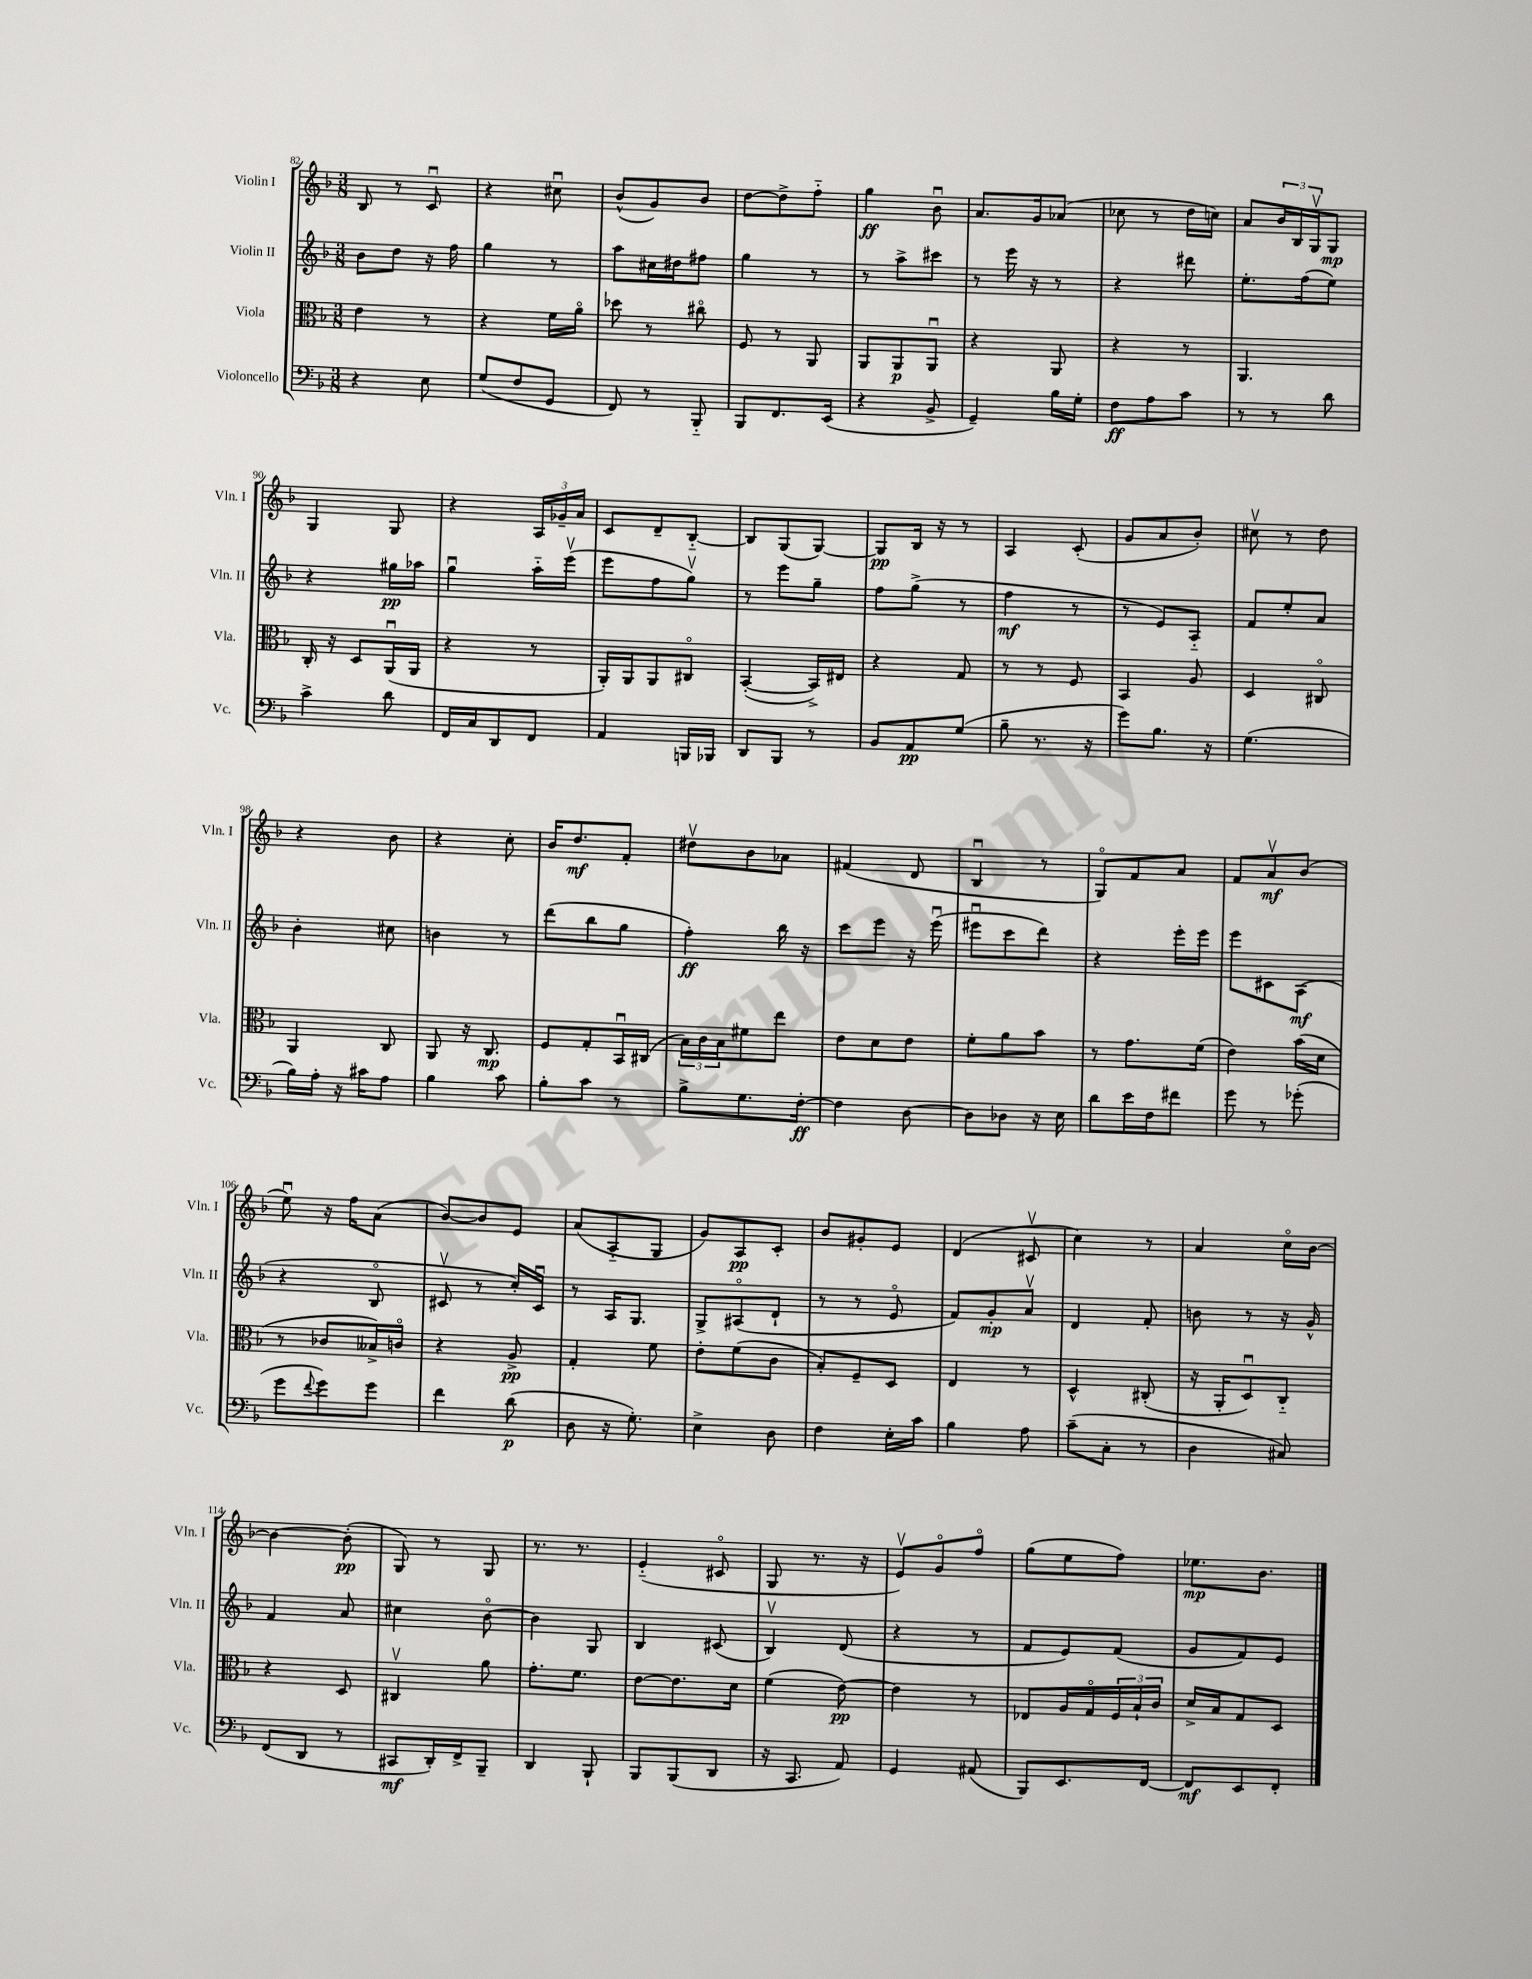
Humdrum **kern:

**kern	**kern	**kern	**kern
*staff4	*staff3	*staff2	*staff1
*clefF4	*clefC3	*clefG2	*clefG2
*k[b-]	*k[b-]	*k[b-]	*k[b-]
*M3/8	*M3/8	*M3/8	*M3/8
4r	4e	8b-	8B-
.	.	8dd	8r
8E	8r	16r	8cu
.	.	16ff	.
=	=	=	=
(8G	4r	4gg	4r
8F	.	.	.
8GG	16f	8r	8cc#u
.	16ao	.	.
=	=	=	=
8FF)	8dd-	8aa	(8b-^^
8r	8r	16cc#	8g)
.	.	16dd#	.
8BBB-'~	8cc#o	8ff#	8b-
=	=	=	=
8BBB-	8F	4gg	[8dd
8.FF	8r	.	8dd^]
.	8AA	8r	8ff'~
(16EE	.	.	.
=	=	=	=
4r	8AA	8r	4gg
.	8AA	8aa^	.
8BB-^	8AAu	8ccc#	8b-u
=	=	=	=
4GG~)	4r	8r	8.a
.	.	16eee	.
.	.	16r	16g
16B-	8AA	8r	(8a-
16G'	.	.	.
=	=	=	=
8F	4r	4r	8cc-
8A	.	.	8r
8c	8r	8ddd#	16dd
.	.	.	16cc)
=	=	=	=
8r	4.AA	8.ee'	8a
8r	.	.	24b-
.	.	.	24B-
.	.	(16ff	.
.	.	.	24Gv
8d	.	8ee)	8G
=	=	=	=
4c^	16C'	4r	4G
.	16r	.	.
.	8D	.	.
8d	(16AAu	16gg#	8G
.	16AA	16aa-	.
=	=	=	=
16FF	4r	4ggu	4r
16C	.	.	.
8DD	.	.	.
8FF	8r	16aa'~	24A
.	.	.	24g-~
.	.	(16eeev	.
.	.	.	24a
=	=	=	=
4AA	16AA')	8eee	8c
.	16AA	.	.
.	8AA	8ff	8d~
16BBB	8C#o	8ggv)	[8B-'~
16BBB-	.	.	.
=	=	=	=
8DD	([4BB-'	8r	8B-]
8BBB-	.	8eee	(8G
8r	16BB-^])	8gg~	[8G)
.	16E#	.	.
=	=	=	=
8BB-	4r	8ff	8G]
8AA	.	(8gg^	16B-
.	.	.	16r
(8G	8G	8r	8r
=	=	=	=
8B-~	8r	4ff	4A
8.r	8r	.	.
.	8F	8r	(8c'
16r	.	.	.
=	=	=	=
8g)	4BB-	8r	8g
8.B-	.	8e)	8a
.	8A	8A'~	8b-')
16r	.	.	.
=	=	=	=
(4.G	4D	8f	8cc#v
.	.	8ee'	8r
.	8C#o	8a	8dd
=	=	=	=
16B-)	4AA	4b-'	4r
16A'	.	.	.
16r	.	.	.
16c#	.	.	.
8A	8C	8cc#	8b-
=	=	=	=
4B-	8AA	4b	4r
.	16r	.	.
.	8.C	.	.
8c	.	8r	8cc'
=	=	=	=
8B-'	8F	(8ddd	16b-
.	.	.	8.dd
8c	8G'	8bb-	.
8r	16BB-u	8gg	8f'
.	(16C#	.	.
=	=	=	=
8B-^	24B-)	4ff')	8dd#v
.	24c	.	.
.	24B-	.	.
8.G	8f#	.	8b-
.	8ee	16bb-	8a-
[16F'	.	16r	.
=	=	=	=
4F]	8e	8ccc	(4f#
.	8d	8eee	.
[8D	8e	16r	8d
.	.	(16eeeu	.
=	=	=	=
8D]	8f'	8eee#u	4B-u
8D-	8a	8ccc	.
16r	8b-	8ddd)	8r
16E	.	.	.
=	=	=	=
8d	8r	4r	8Go)
16e	8.g	.	8f
16F	.	.	.
8f#	.	16eee'	8a
.	(16f	16eee	.
=	=	=	=
8g	4e)	8eee	8f
8r	.	8c#	8av
(8g-'	(16b-	(8A	(8b-
.	16d	.	.
=	=	=	=
8g	8r	4r	8eeu)
8qqf	.	.	.
8g)	8c-	.	16r
.	.	.	16ff
8g	16B--^)	8B-o	(8a
.	16co	.	.
=	=	=	=
4f	4r	8c#v	[8b-)
.	.	8r	8b-]
(8d	8A^	16cc')	8e
.	.	16c#u	.
=	=	=	=
8D	4G'	8r	(8a
16r	.	16A	8A'~
8.G')	.	8.G	.
.	8f	.	8G
=	=	=	=
4E^	8e'	8G^	8g)
.	(8f	(8A#o	8A
8D	8c	8d`	8c'
=	=	=	=
4F	8B-')	8r	8b-
.	8F~	8r	8g#'
16E'	8D	8eo	8e
16c	.	.	.
=	=	=	=
4B-	4E	8f)	(4d
.	.	8g'	.
8A	8r	8av	8c#v
=	=	=	=
(8c~	4D^^	4d	4cc)
8C'	.	.	.
8r	(8C#'	8f'	8r
=	=	=	=
4D	16r	8b	4a
.	16AA'	.	.
.	8Du)	8r	.
8C#)	8C'~	16r	16cco
.	.	16g^^	[16b-
=	=	=	=
(8FF	4r	4f	4b-_
8DD	.	.	.
8r	8D	8a	(8b-']
=	=	=	=
8CC#	4C#v	4cc#	8G)
16DD')	.	.	8r
16FF^	.	.	.
8BBB-~	8a	[8b-o	8G
=	=	=	=
4DD	8.g'	4b-]	8.r
.	8.f	.	8.r
8BBB-`	.	8G	.
=	=	=	=
8BBB-	[8e	4B-	(4e'~
(8BBB-	8.e]	.	.
8DD	.	(8c#	8c#o
.	16d	.	.
=	=	=	=
16r	(4f	4B-v)	8G
8.CC	.	.	.
.	.	.	8.r
8AA)	[8e)	(8d	.
.	.	.	16r
=	=	=	=
4GG	4e]	4r	8ev)
.	.	.	8go
(8AA#	8r	8r	8ffo
=	=	=	=
8BBB-)	8E-	8f	(8gg
8.EE	16A	8e)	8ee
.	16Go	.	.
.	24F	(8f	8ff)
.	24B-`	.	.
[16FF	.	.	.
.	24c	.	.
=	=	=	=
8FF]	16d^	8g	8.ee-
.	16B-	.	.
8EE	8G	8f)	.
.	.	.	8.b-
8FF'	8D	8e	.
==	==	==	==
*-	*-	*-	*-
